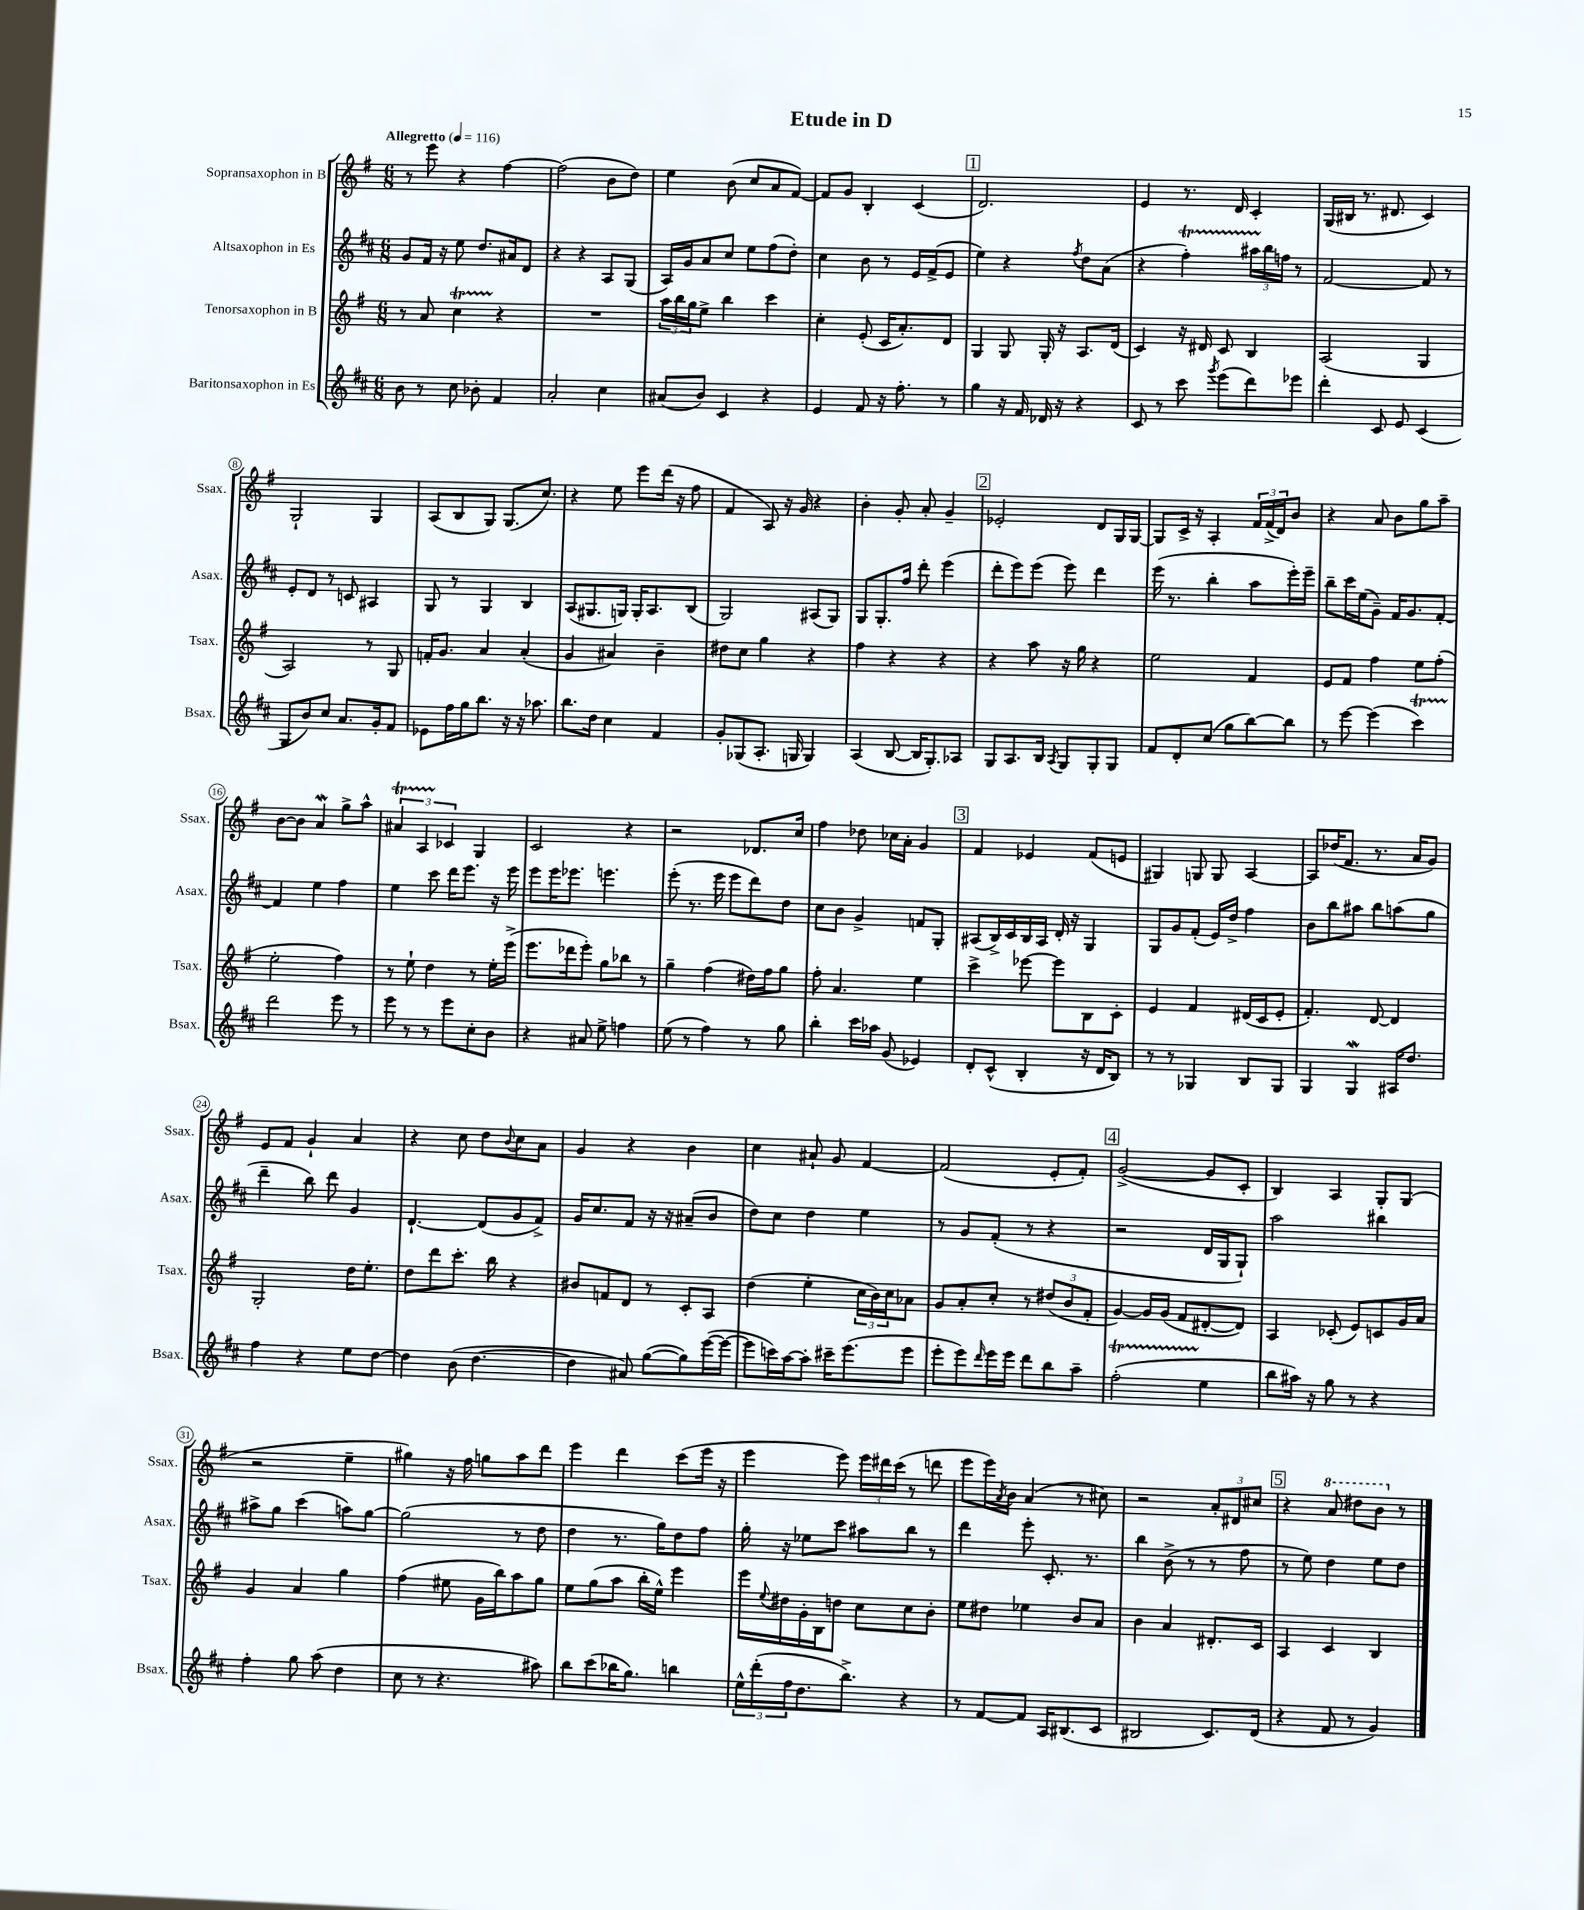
\header { title = "Etude in D" }
<<
\new StaffGroup <<
\new Staff = "s0" \with { instrumentName = "Sopransaxophon in B" shortInstrumentName = "Ssax." } {
    \clef treble \key g \major \numericTimeSignature \time 6/8 \tempo "Allegretto" 4 = 116
    r8 e'''8 r4 fis''4~ |
    fis''2( b'8 d''8) |
    e''4 b'8( c''8 a'8 fis'8~) |
    fis'8 g'8 b4-. c'4( |
    \mark \markup { \box "1" } d'2.) |
    e'4 r8. d'16 c'4-. |
    g16( bis16 r8. dis'8. c'4) |
    g2-! g4 |
    a8( b8 g8) g8.( c''8.) |
    r4 e''8 e'''8 d'''16( r16 fis''8 |
    fis'4 a8) r16 g'16 r4 |
    b'4-. g'8-. a'8-. g'4-- |
    \mark \markup { \box "2" } ees'2-. d'8 g16 g16~ |
    g8 c'16-> r16 a4-. \tuplet 3/2 { fis'16 fis'16->( d'16) } b'8 |
    r4 a'8 b'8 g''8 a''8-- |
    b'8~ b'8 a'4\mordent g''8-> a''8-^ |
    \tuplet 3/2 { ais'4\startTrillSpan a4 ces'4\stopTrillSpan } g4 |
    c'2 r4 |
    r2 des'8. c''16 |
    fis''4 des''8 ces''16 a'16-. g'4 |
    \mark \markup { \box "3" } fis'4 ees'4 fis'8( e'8 |
    gis4) g8 g8 a4~ |
    a8 des''16( fis'8. r8. a'16 g'8) |
    e'8 fis'8 g'4-! a'4 |
    r4 c''8 d''8 \appoggiatura { b'8 } c''8 a'8 |
    g'4 r4 b'4 |
    c''4 ais'8-! g'8 fis'4~ |
    fis'2( e'8-. fis'8-.) |
    \mark \markup { \box "4" } g'2~->( g'8 c'8-. |
    b4) a4 g8-. g8( |
    r2 e''4-- |
    gis''4) r16 fis''16 g''8 a''8 d'''8 |
    e'''4 d'''4 c'''8( e'''16 r16 |
    e'''4 e'''8) \tuplet 3/2 { e'''16 dis'''16 c'''16( } r8 d'''8 |
    e'''8 e'''16) \acciaccatura { a'8 } b'16 a'4( r8 cis''8) |
    r2 \tuplet 3/2 { a'8-. dis'8 cis''8 } |
    \mark \markup { \box "5" } r4 \ottava #1 a''8 dis'''8 b''8 \ottava #0 r8 \bar "|." |
}
\new Staff = "s1" \with { instrumentName = "Altsaxophon in Es" shortInstrumentName = "Asax." } {
    \clef treble \key d \major \numericTimeSignature \time 6/8
    g'8 fis'16 r16 e''8 d''8. ais'16 d'8 |
    r4 r4 a8 g8( |
    a16) g'16 a'8 cis''8 e''8 fis''8( d''8-.) |
    cis''4 b'8 r8 e'16 fis'16->( e'8 |
    \mark \markup { \box "1" } e''4) r4 \acciaccatura { fis''8 } d''8 a'8( |
    r4 fis''4-.\startTrillSpan) \tuplet 3/2 { ais''16 b''16\stopTrillSpan f''16 } r8 |
    fis'2~ fis'8 r8 |
    e'8-. d'8 r8 c'8 ais4 |
    g8 r8 g4 b4 |
    a8( gis8. g16) g16-. a8. b8( |
    g2) ais8( g8) |
    g8 g8.-. fis''16 d'''8-. e'''4( |
    \mark \markup { \box "2" } d'''8-. e'''8) e'''8( e'''8) d'''4 |
    e'''16( r8. b''4-. a''8 e'''16-.) e'''16-- |
    b''8-- cis'''16 e''16( g'8--) fis'16 g'8. fis'8~-. |
    fis'4 e''4 fis''4 |
    e''4 cis'''8 d'''16 e'''8. r16 e'''16 |
    e'''8 e'''16 ees'''8. e'''4. |
    e'''8-.( r8. e'''16 e'''8 d'''8) d''8 |
    cis''8 b'8 g'4-> f'8 g8-. |
    \mark \markup { \box "3" } ais8( b16->) cis'16 b16 ais16 d'16-. r16 g4 |
    g8 g'8 fis'8-.( e'16) d''16-> fis''4 |
    b'8 b''8 ais''8 b''8 a''8( g''8 |
    d'''4-- b''8) d'''8 g'4 |
    d'4.~-! d'8( g'8 fis'8->) |
    g'16 cis''8. fis'8 r16 r16 ais'8--( b'8 |
    d''8) cis''8 d''4 e''4 |
    r8 g'8 fis'8-.( r8 r4 |
    \mark \markup { \box "4" } r2 d'16 g16 g8-!) |
    a''2 bis''4 |
    ais''8-> g''8 cis'''4( a''8) g''8~ |
    g''2( r8 d''8 |
    d''4 r8. g''16) d''8 fis''8 |
    g''16-. r16 ees''8 cis'''8 ais''8 b''8 r8 |
    d'''4 e'''8-. cis'8.-. r8. |
    b''4 b'8->( r8 r8 fis''8 |
    \mark \markup { \box "5" } r8 e''8) d''4 e''8 d''8 \bar "|." |
}
\new Staff = "s2" \with { instrumentName = "Tenorsaxophon in B" shortInstrumentName = "Tsax." } {
    \clef treble \key g \major \numericTimeSignature \time 6/8
    r8 a'8 c''4\startTrillSpan r4\stopTrillSpan |
    R2. |
    \tuplet 3/2 { a''16 b''16 g''16 } e''8-> b''4 c'''4 |
    c''4-. e'8-.( c'16 a'8.-.) d'8 |
    \mark \markup { \box "1" } g4 g8 g16-. r16 a8. d'16( |
    c'4) r16 dis'16 c'8 b4 |
    a2( g4 |
    a2) r8 g8 |
    f'16-. g'8. a'4 a'4-.( |
    g'4 ais'4) b'4-- |
    dis''8 c''8 g''4 r4 |
    fis''4 r4 r4 |
    \mark \markup { \box "2" } r4 a''8 r16 g''16 r4 |
    e''2 fis'4 |
    e'8 fis'8 fis''4 e''8 fis''8-.( |
    e''2-. fis''4) |
    r8 e''8-! d''4 r8 e''16-. e'''16->( |
    e'''8. des'''16 e'''8-.) g''8 bes''8 r8 |
    g''4-- fis''4( dis''16) fis''16 g''8 |
    fis''8-. a'4. e''4 |
    \mark \markup { \box "3" } c'''4-> ees'''8~ ees'''8 b8 c'8-. |
    e'4 fis'4 dis'16( c'16 e'8-. |
    fis'4.-.) d'8~ d'4 |
    g2-. d''16 e''8.-. |
    d''8 d'''8 c'''8.-. b''16 r4 |
    bis'8 f'8 d'8 r8 c'8-. a8 |
    d''4( e''4-. \tuplet 3/2 { c''16 b'16) c''16 } aes'8 |
    g'8 a'8-. c''8-. r8 \tuplet 3/2 { dis''8( b'8 fis'8-. } |
    \mark \markup { \box "4" } g'4~) g'16 g'16( fis'8 dis'8~-. dis'8) |
    a4 ces'8-.( e'8) c'8 g'16 a'16 |
    g'4 a'4 g''4 |
    fis''4( eis''8 g'16 b''16) a''8 g''8 |
    e''8 g''8( a''8 b''16-. e''16-^) e'''4 |
    e'''16 \appoggiatura { e''8 } dis''16 g'16-. b16 d''8 c''8 c''8 b'8-. |
    e''8 dis''8 ees''4 b'8 a'8 |
    b'4 a'4 dis'8.-. c'16 |
    \mark \markup { \box "5" } a4 c'4 b4 \bar "|." |
}
\new Staff = "s3" \with { instrumentName = "Baritonsaxophon in Es" shortInstrumentName = "Bsax." } {
    \clef treble \key d \major \numericTimeSignature \time 6/8
    b'8 r8 cis''8 bes'8-. fis'4 |
    a'2-. cis''4 |
    ais'8( b'8) cis'4 r4 |
    e'4 fis'8 r16 fis''8.-. r8 |
    \mark \markup { \box "1" } g''4 r16 fis'16 des'16 r16 r4 |
    cis'8 r8 cis'''8 \acciaccatura { g'''8 } e'''8( d'''8) ees'''8 |
    d'''4-. cis'8 e'8 cis'4( |
    g8 b'8) cis''8 a'8. g'16-. fis'8 |
    ees'8 fis''16 g''16 b''8. r16 r16 aes''8. |
    b''8. d''16 cis''4 fis'4 |
    g'8-. ges8( a8.-. g16 g4) |
    a4( b8~ b16 g8.-.) aes8 |
    \mark \markup { \box "2" } g8 a8. b16 \acciaccatura { a8 } g8 g8-. g8 |
    fis'8 d'8-. cis''8( g''8 b''8~) b''8 |
    r8 e'''8~ e'''4( cis'''4\startTrillSpan) |
    d'''2\stopTrillSpan e'''8 r8 |
    e'''8 r8 r8 e'''8 cis''8-. b'8 |
    r4 ais'8 e''8-> f''4 |
    e''8( r8 fis''4) r8 g''8 |
    b''4-. cis'''16 aes''16 g'8( ees'4) |
    \mark \markup { \box "3" } d'8-. cis'8-^( b4-. r16 d'16 b8) |
    r8 r8 ges4 b8 ges8 |
    g4 g4\mordent ais16 d''8. |
    fis''4 r4 e''8 d''8~ |
    d''4 b'8( d''4.~ |
    d''4 ais'8) g''8~( g''8) e'''16~( e'''16~ |
    e'''8 c'''16) a''16~ a''8-. cis'''16-- e'''8.( e'''8 |
    e'''8-. e'''8) \grace { d'''16 } e'''16 e'''16 d'''8 b''8 a''8-- |
    \mark \markup { \box "4" } fis''2-.\startTrillSpan( e''4\stopTrillSpan |
    b''8 ais''16) r16 g''8 r8 r4 |
    fis''4-. g''8 a''8( d''4 |
    cis''8 r8 r4. ais''8) |
    b''8 cis'''8( bes''16 g''8.) b''4 |
    \tuplet 3/2 { e''16-^ d'''16-.( fis''16 } d''8. b''8.->) r4 |
    r8 fis'8~ fis'8 a16 bis8.( cis'8 |
    bis2 cis'8.) d'16( |
    \mark \markup { \box "5" } r4 fis'8 r8 g'4) \bar "|." |
}
>>
>>
\layout { \context { \Score \override BarNumber.stencil = #(make-stencil-circler 0.1 0.3 ly:text-interface::print) } }
